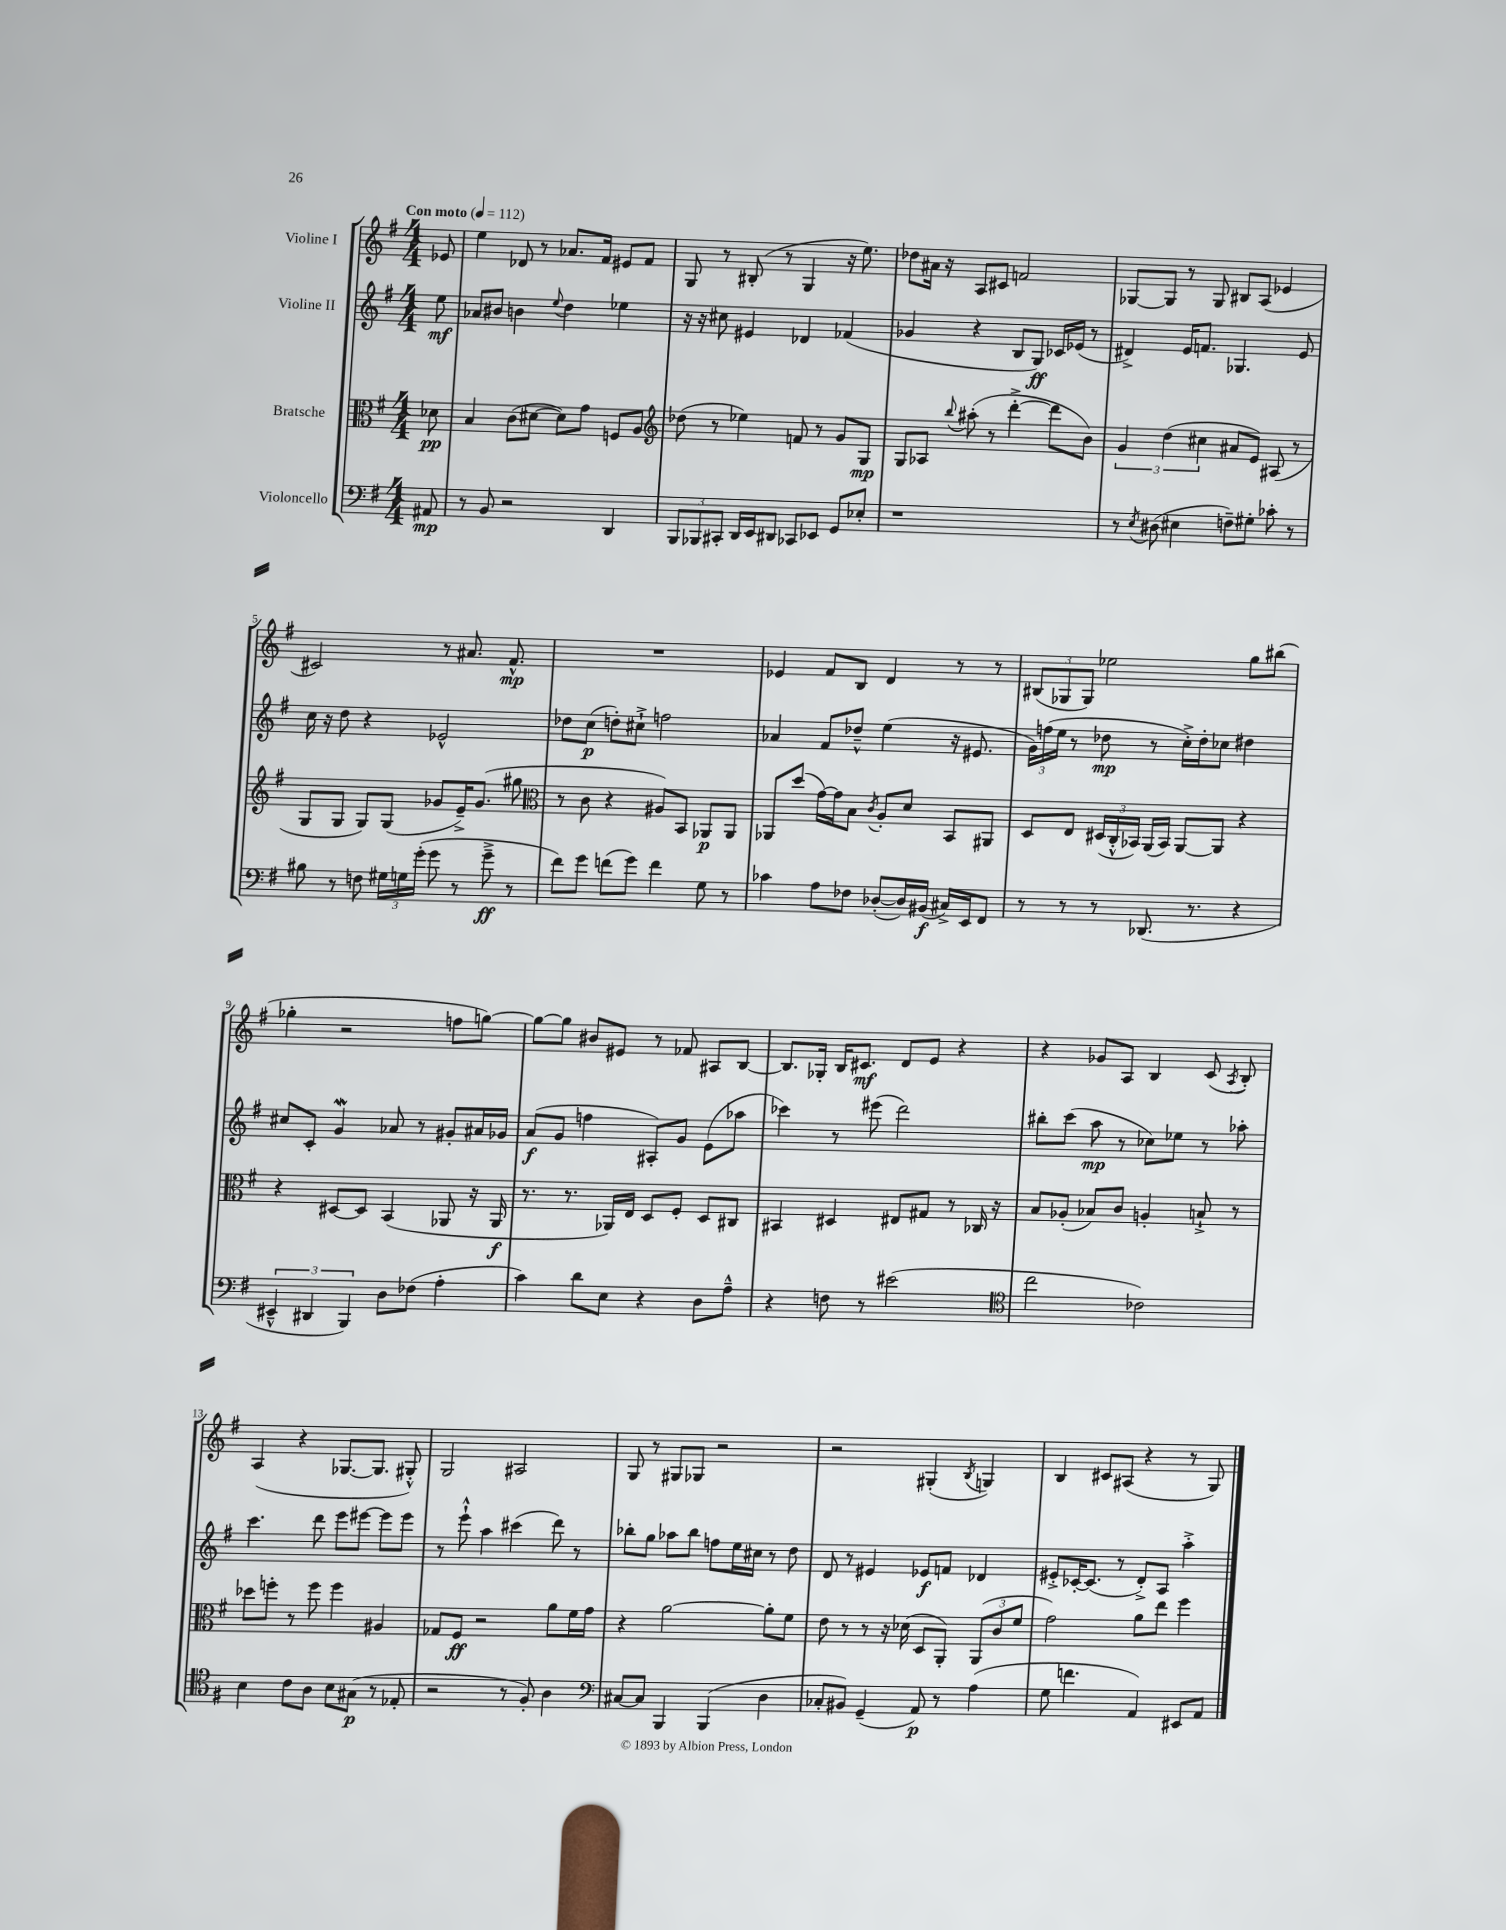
<<
\new StaffGroup <<
\new Staff = "s0" \with { instrumentName = "Violine I" } {
    \clef treble \key g \major \numericTimeSignature \time 4/4 \partial 8 \tempo "Con moto" 4 = 112
    \autoBeamOff ees'8 |
    e''4 des'8 r8 aes'8.[ fis'16] eis'8[ fis'8] |
    g8 r8 bis8-.( r8 g4 r16 e''8.) |
    des''8[ ais'16] r16 a8[ cis'8] f'2 |
    ges8[~ ges8] r8 ges8 bis8[ a8]( ees'4 |
    cis'2) r8 ais'8. fis'8.-^\mp |
    R1 |
    ees'4 fis'8[ b8] d'4 r8 r8 |
    \tuplet 3/2 { bis8[( ges8 ges8]) } ees''2 g''8[ bis''8]( |
    ges''4-. r2 f''8[ g''8]~) |
    g''8[~ g''8] bis'8[ eis'8] r8 fes'8 ais8[ b8]~ |
    b8.[ ges16]-. b16[ cis'8.]\mf d'8[ e'8] r4 |
    r4 ges'8[ a8] b4 c'8( \acciaccatura { a8 } b8-.) |
    a4( r4 ges8.[~ ges8.] gis8-.-^) |
    g2 ais2 |
    g8 r8 gis8[ ges8] r2 |
    r2 gis4-.( \acciaccatura { b8 } g4) |
    b4 cis'8[ ais8]( r4 r8 g8) \bar "|." |
}
\new Staff = "s1" \with { instrumentName = "Violine II" } {
    \clef treble \key g \major \numericTimeSignature \time 4/4 \partial 8
    \autoBeamOff e''8\mf |
    aes'8[ bis'8] b'4 \appoggiatura { e''8 } d''4 ees''4 |
    r16 r16 cis''8 eis'4 des'4 fes'4( |
    ges'4 r4 b8[ g8]\ff) ces'16[ ees'16]( r8 |
    dis'4->) e'16[ f'8.] ges4. e'8 |
    c''16 r16 d''8 r4 ees'2-^ |
    des''8[ c''8]\p( d''8[-.) cis''8]-!-> f''2 |
    aes'4 fis'8[ des''8]---^ e''4( r16 eis'8. |
    \tuplet 3/2 { g'16[) f''16( e''16] } r8 des''8\mp r8 c''16[-.->) des''16-. ces''8] dis''4 |
    cis''8[ c'8]-. g'4\mordent aes'8 r8 gis'8[-. ais'16 ges'16] |
    a'8[\f( g'8] f''4 ais8[-.) g'8] e'8[( aes''8] |
    ces'''4) r8 eis'''8( d'''2) |
    bis''8[-. c'''8]( a''8\mp r8 ces''8[) ees''8] r8 aes''8-. |
    c'''4. d'''8 e'''8[ eis'''8]~ eis'''8[ eis'''8] |
    r8 e'''8-!-^ a''4 cis'''4( d'''8) r8 |
    bes''8[-. g''8] aes''8[ bes''8] f''8[ e''16 cis''16] r8 d''8 |
    d'8 r8 eis'4 ees'8[\f f'8] des'4 |
    eis'8[-.-> ces'16~-. ces'8.]( r8 d'8[-.->) a8] a''4-.-> \bar "|." |
}
\new Staff = "s2" \with { instrumentName = "Bratsche" } {
    \clef alto \key g \major \numericTimeSignature \time 4/4 \partial 8
    \autoBeamOff des'8\pp |
    b4 c'8[( dis'8]~ dis'8[) g'8] f8[ a8] |
    \clef treble des''8( r8 ees''4) f'8 r8 g'8[ g8]\mp |
    g8[ aes8] \appoggiatura { b''8 } ais''8-.( r8 d'''4~-.-> d'''8[ b'8]) |
    \tuplet 3/2 { g'4 d''4( cis''4 } ais'8[ e'8]) ais8( r8 |
    g8[ g8] g8[) g8]( ges'8[ e'16--->) ges'8.]( gis''8 |
    \clef alto r8 c'8 r4 ais8[) b,8] aes,8[\p aes,8] |
    aes,8[ d''8]( g'16[~) g'16 b8] \acciaccatura { c'8 } a8[-. d'8] b,8[ ais,8] |
    d8[ e8] \tuplet 3/2 { dis16[( c16-.-^ bes,16]) } a,16[( bes,16]) a,8[~ a,8] r4 |
    r4 dis8[~ dis8] b,4( aes,8 r16 aes,16\f |
    r8. r8. aes,16[) e16] d8[ fis8]-. d8[ cis8] |
    bis,4 dis4 eis8[ gis8] r8 ces16 r16 |
    b8[ aes8]-.( bes8[) c'8] a4-. b8-!-> r8 |
    des''8[ f''8]-. r8 f''8 f''4 ais4 |
    ges8[ fis8]\ff r2 a'8[ fis'16 g'16] |
    r4 a'2~ a'8[-. fis'8] |
    e'8 r8 r8 r16 des'16( d8[ a,8]-.) \tuplet 3/2 { a,8[( c'8 fis'8] } |
    g'2) a'8[ e''8] fis''4 \bar "|." |
}
\new Staff = "s3" \with { instrumentName = "Violoncello" } {
    \clef bass \key g \major \numericTimeSignature \time 4/4 \partial 8
    \autoBeamOff ais,8\mp |
    r8 b,8 r2 d,4 |
    \tuplet 3/2 { b,,8[ bes,,8 cis,8]-. } d,16[ e,16 dis,8] ces,8[ ees,8] g,8[ ees8]-. |
    r1 |
    r8 \acciaccatura { e8 } dis8( eis4 f8[--) gis8]-. ces'8-. r8 |
    bis8 r8 f8 \tuplet 3/2 { gis16[ g16 g'16]-.( } g'8 r8 g'8--->\ff r8 |
    fis'8[) g'8] f'8[( g'8]) f'4 g8 r8 |
    ces'4 a8[ fes8] des8[~-.( des16) bis,16]\f( cis16[->) e,16 fis,8] |
    r8 r8 r8 des,8.( r8. r4 |
    \tuplet 3/2 { eis,4---^ dis,4 b,,4) } d8[ fes8]( a4-. |
    c'4) d'8[ e8] r4 d8[ a8]---^ |
    r4 f8 r8 eis'2( |
    \clef tenor c''2 ces'2) |
    b4 c'8[ a8] b8[ gis8]\p( r8 ees8-. |
    r2 r8 fis8-.) a4 |
    \clef bass cis8[~ cis8] b,,4 b,,4( d4 |
    ces8[-. bis,8]) g,4--( a,8\p) r8 a4( |
    g8 f'4. a,4) eis,8[ a,8] \bar "|." |
}
>>
>>
